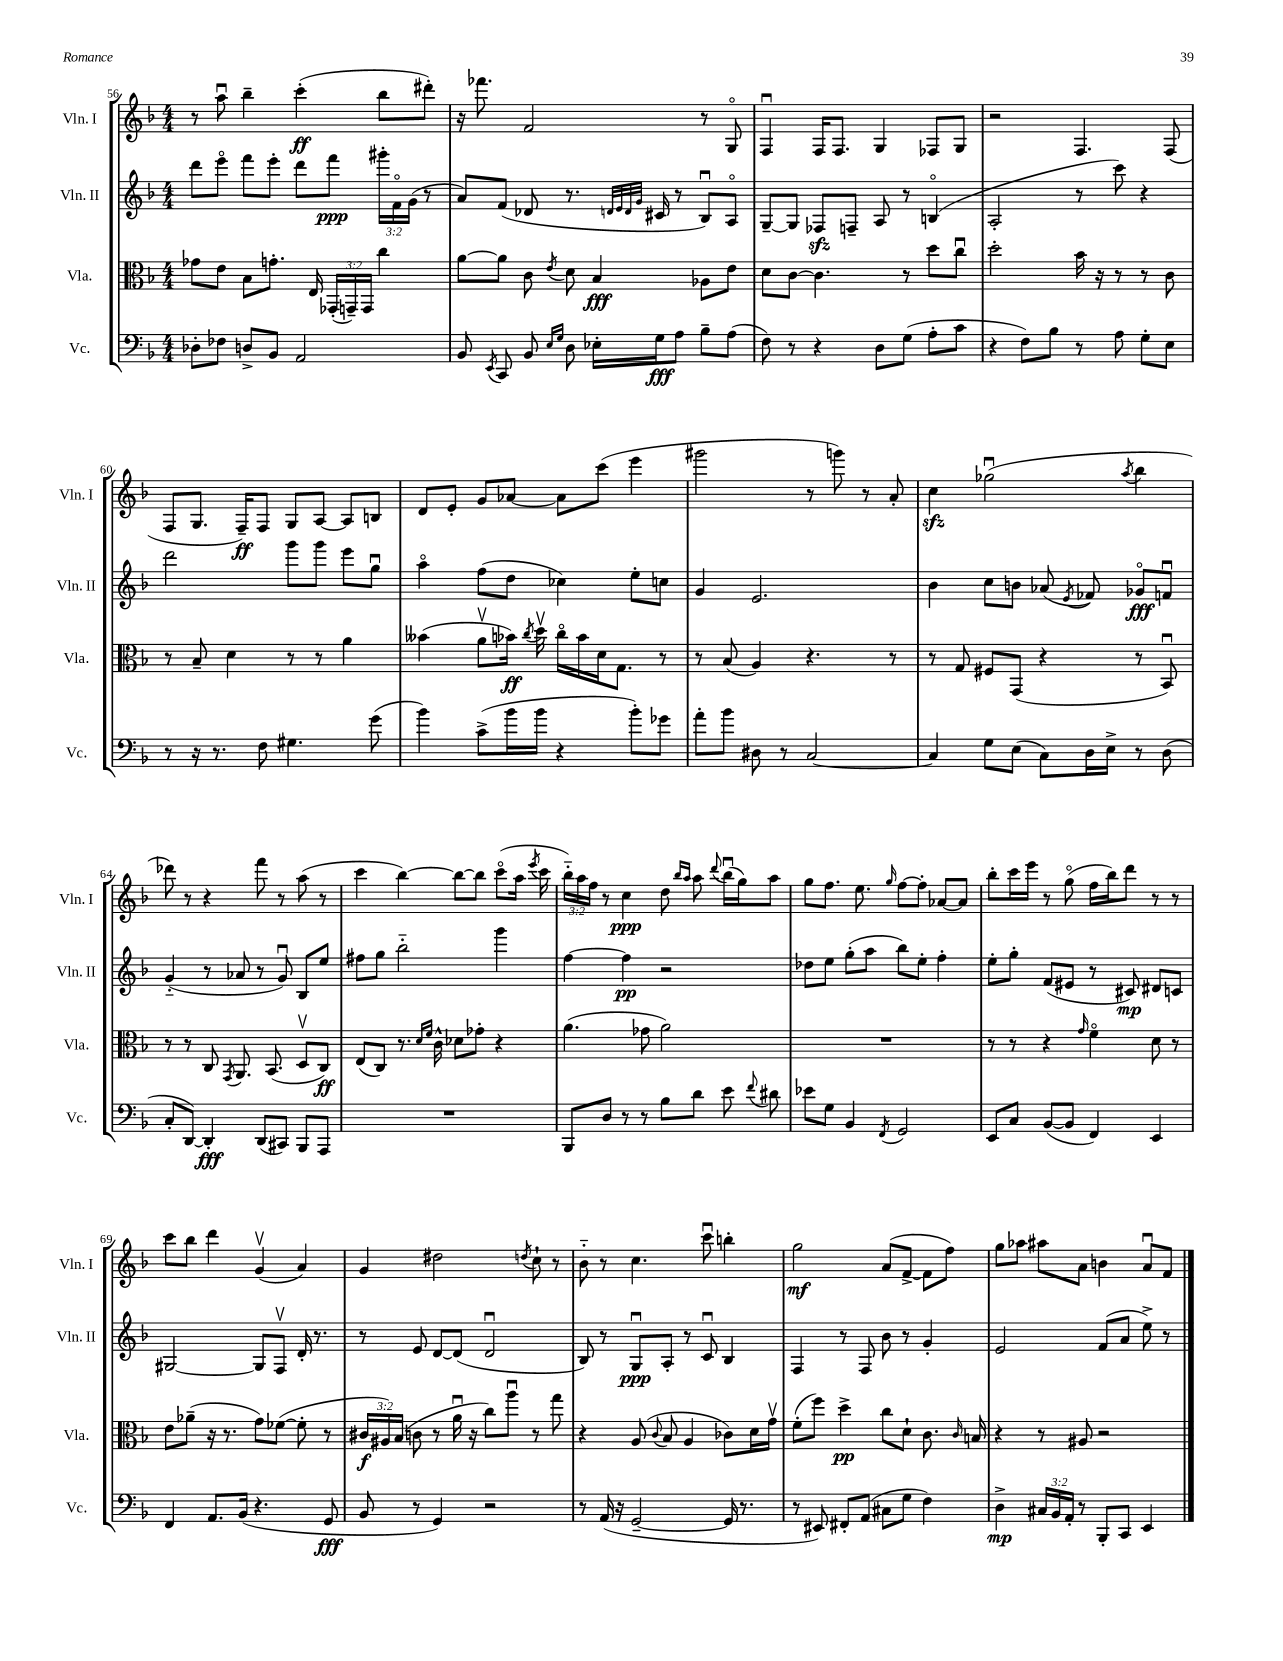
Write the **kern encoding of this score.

**kern	**kern	**kern	**kern
*staff4	*staff3	*staff2	*staff1
*clefF4	*clefC3	*clefG2	*clefG2
*k[b-]	*k[b-]	*k[b-]	*k[b-]
*M4/4	*M4/4	*M4/4	*M4/4
8D-'	8g-	8ddd	8r
8F-	8e	8eeeo	8aau
8D^	8B-	8fff	4bb-~
8BB-	8.g'	8eee'	.
2AA	.	8ddd	(4ccc'
.	16E	.	.
.	(24GG-'	8fff	.
.	24GG~)	.	.
.	24GG	.	.
.	4cc	24ggg#'	8bb-
.	.	24fo	.
.	.	(24g	.
.	.	8r	8ddd#')
=	=	=	=
8BB-	[8a	8a)	16r
.	.	.	8.fff-
8qEE	.	.	.
8CC	8a]	(8f	.
8BB-	8c	8d-	2f
16qqE	.	.	.
16qqG	8qe	.	.
8D	8d	8.r	.
16E-'	4B-	.	.
.	.	32qqd	.
.	.	32qqe	.
.	.	32qqd	.
.	.	32qqg	.
16G	.	16c#	.
8A	.	8r	.
8B-~	8A-	8B-u)	8r
(8A	8e	8Ao	8Go
=	=	=	=
8F)	8d	[8G~	4Fu
8r	[8c	8G]	.
4r	4.c]	8F-	16F
.	.	.	8.F
.	.	8F~	.
8D	.	8A	4G
(8G	8r	8r	.
8A'	8dd	(4Bo	8F-
8c	8ccu	.	8G
=	=	=	=
4r	2dd'	2A'	2r
8F)	.	.	.
8B-	.	.	.
8r	16b-	8r	4.F
.	16r	.	.
8A	8r	8ccc)	.
8G'	8r	4r	.
8E	8c	.	(8F
=	=	=	=
8r	8r	2ddd	8F
16r	8B-~	.	8.G
8.r	.	.	.
.	4d	.	.
.	.	.	16F~)
8F	.	.	8F
4.G#	8r	8ggg	8G
.	8r	8ggg	[8A
.	4a	8eee	8A]
(8g	.	8ggu	8B
=	=	=	=
4b-)	(4b--	4aao	8d
.	.	.	8e'
(8c^	8av	(8ff	8g
16b-	16b-)	8dd	[8a-
.	8qcc	.	.
16b-	16ddv	.	.
4r	16cco	4cc-)	8a-]
.	16b-	.	.
.	16d	.	(8ccc
.	8.G	.	.
8b-')	.	8ee'	4eee
8g-	8r	8cc	.
=	=	=	=
8a'	8r	4g	2ggg#
8b-	(8B-	.	.
8D#	4A)	2.e	.
8r	.	.	.
[2C	4.r	.	8r
.	.	.	8ggg)
.	.	.	8r
.	8r	.	8a'
=	=	=	=
4C]	8r	4b-	4cc
.	8G	.	.
8G	8F#	8cc	(2gg-u
(8E	(8GG	8b	.
8C)	4r	(8a-	.
.	.	8qe	.
16D	.	8f-)	.
16E^	.	.	.
.	.	.	8qaa
8r	8r	8g-o	4bb-
(8D	8BB-u)	8fu	.
=	=	=	=
8C'	8r	(4g'~	8ddd-)
[8DD)	8r	.	8r
4DD']	8C	8r	4r
.	8qGG	.	.
.	8.AA	8a-	.
(8DD	.	8r	8fff
.	(8.BB-	.	.
8CC#)	.	8gu)	8r
8BBB-	8Dv	8B-	(8aa
8AAA	8C)	8ee	8r
=	=	=	=
1r	(8E	8ff#	4ccc
.	8C)	8gg	.
.	8.r	2bb-'~	[4bb-)
.	16qqd	.	.
.	16qqf	.	.
.	16c^^	.	.
.	8d-	.	8bb-_
.	8g-'	.	8bb-]
.	4r	4ggg	(8ccco
.	.	.	16aa
.	.	.	8qeee
.	.	.	16ccc
=	=	=	=
8BBB-	(4.a	[4ff	24bb-'~)
.	.	.	24aa
.	.	.	24ff
8D	.	.	8r
8r	.	4ff]	4cc
8r	8g-	.	.
8B-	2a)	2r	8dd
.	.	.	16qqbb-
.	.	.	16qqaa
8d	.	.	8aa
.	.	.	8qqddd
8e	.	.	(16bb-u
.	.	.	16gg)
8qqf	.	.	.
8d#	.	.	8aa
=	=	=	=
8e-	1r	8dd-	8gg
8G	.	8ee	8.ff
4BB-	.	(8gg'	.
.	.	.	8.ee
.	.	8aa	.
8qFF	.	.	16qqgg
2GG	.	8bb-)	[8ff
.	.	8ee'	8ff']
.	.	4ff'	[8a-
.	.	.	8a-]
=	=	=	=
8EE	8r	8ee'	8bb-'
8C	8r	8gg'	16ccc
.	.	.	16eee
([8BB-	4r	(8f	8r
8BB-]	.	8e#	(8ggo
.	16qqg	.	.
4FF)	4fo	8r	16ff
.	.	.	16bb-)
.	.	8c#)	8ddd
4EE	8d	8d#	8r
.	8r	8c	8r
=	=	=	=
4FF	8e	[2G#	8ccc
.	(8a-~	.	8bb-
8.AA	16r	.	4ddd
.	8.r	.	.
(16BB-	.	.	.
4.r	8g)	8G#]	(4gv
.	([8f-	8Fv	.
.	8f-']	16d'	4a)
.	.	8.r	.
8GG	8r	.	.
=	=	=	=
8BB-	24c#	8r	4g
.	24A#)	.	.
.	(24B-	.	.
8r	8c	8e	.
4GG)	8r	[8d	2dd#
.	16au	(8d]	.
.	16r	.	.
2r	8cc)	2du	.
.	8aau	.	.
.	.	.	8qdd
.	8r	.	8cc`
.	8gg	.	8r
=	=	=	=
8r	4r	8B-)	8b-'~
(16AA	.	8r	8r
16r	.	.	.
[2GG~	(8A	8Gu	4.cc
.	8qqc	.	.
.	8B-	8A'	.
.	4A	8r	.
.	.	8cu	8cccu
16GG]	8c-)	4B-	4bb'
8.r	.	.	.
.	16d	.	.
.	16gv	.	.
=	=	=	=
8r	(8f'	4F	2gg
8EE#)	8ff)	.	.
8FF#'	4dd^	8r	.
(8AA	.	8F	.
8C#	8cc	8b-	(8a
8G	8d`	8r	[8f^
4F)	8.c	4g'	8f]
.	.	.	8ff)
.	16qqc	.	.
.	16B	.	.
=	=	=	=
4D^	4r	2e	8gg
.	.	.	8aa-
24C#	8r	.	8aa#
24BB-	.	.	.
24AA'	.	.	.
8r	8A#	.	8a
8BBB-'	2r	(8f	4b
8CC	.	8a	.
4EE	.	8ee^)	8au
.	.	8r	8f
==	==	==	==
*-	*-	*-	*-
